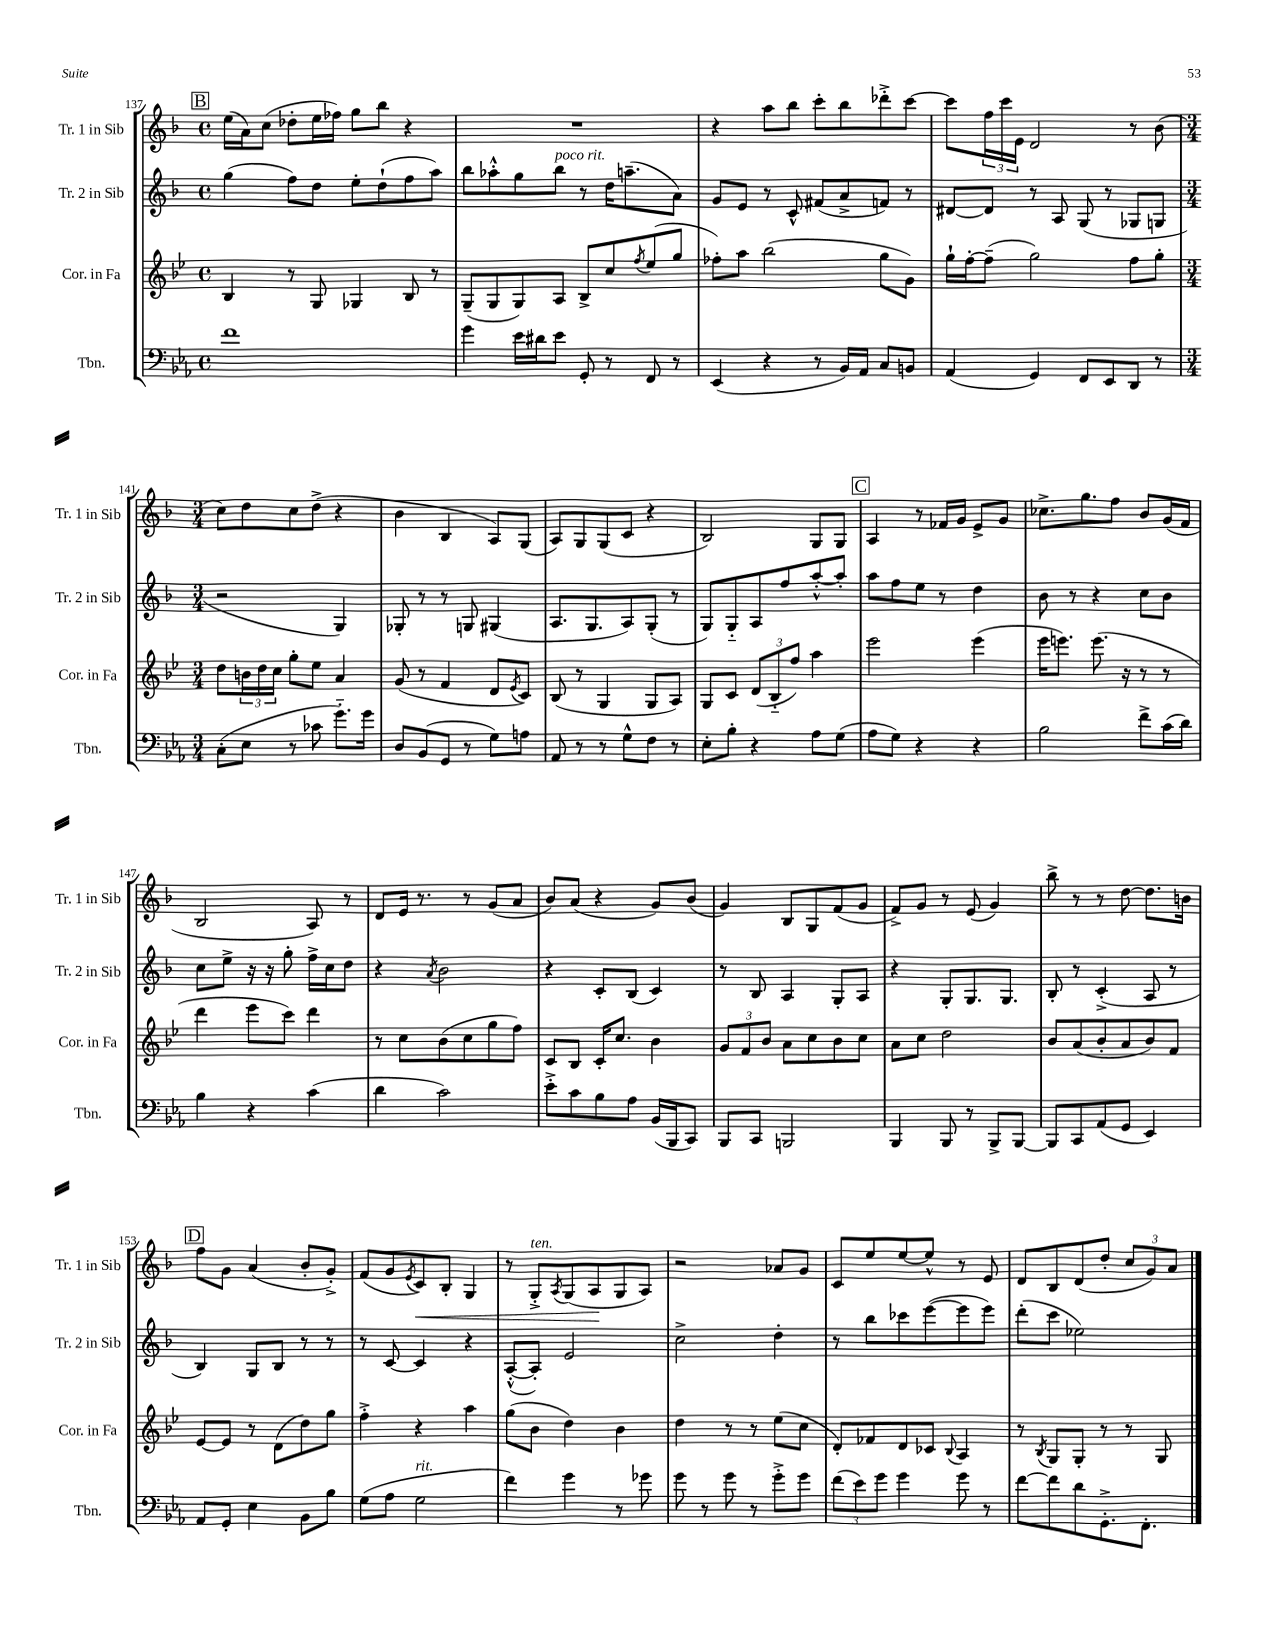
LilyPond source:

<<
\new StaffGroup <<
\new Staff = "s0" \with { instrumentName = "Tr. 1 in Sib" shortInstrumentName = "Tr. 1 in Sib" } {
    \clef treble \key f \major \defaultTimeSignature \time 4/4
    \mark \markup { \box "B" } e''16( a'16) c''8( des''8-. e''16 fes''16) g''8 bes''8 r4 |
    R1 |
    r4 a''8 bes''8 c'''8-. bes''8 des'''8-.-> c'''8~ |
    c'''8 \tuplet 3/2 { f''16 c'''16 e'16 } d'2 r8 bes'8( |
    \numericTimeSignature \time 3/4 c''8) d''8 c''8 d''8->( r4 |
    bes'4 bes4 a8) g8( |
    a8) g8 g8( c'8 r4 |
    bes2) g8 g8 |
    \mark \markup { \box "C" } a4 r8 fes'16 g'16 e'8-> g'8 |
    ces''8.-> g''8. f''8 bes'8 g'16( f'16 |
    bes2 a8) r8 |
    d'8 e'16 r8. r8 g'8( a'8 |
    bes'8) a'8( r4 g'8) bes'8( |
    g'4) bes8 g8 f'8( g'8 |
    f'8->) g'8 r8 e'8( g'4) |
    bes''8-> r8 r8 d''8~ d''8. b'16 |
    \mark \markup { \box "D" } f''8 g'8 a'4( bes'8-. g'8-.->) |
    f'8( g'8 \acciaccatura { e'8 } c'8\<) bes8-. g4 |
    r8 g8-.->^\markup { \italic "ten." } \acciaccatura { a8 } g8( a8\! g8 a8) |
    r2 aes'8 g'8 |
    c'8 e''8 e''8~ e''8-^ r8 e'8 |
    d'8 bes8 d'8( d''8-. \tuplet 3/2 { c''8 g'8) a'8 } \bar "|." |
}
\new Staff = "s1" \with { instrumentName = "Tr. 2 in Sib" shortInstrumentName = "Tr. 2 in Sib" } {
    \clef treble \key f \major \defaultTimeSignature \time 4/4
    \mark \markup { \box "B" } g''4( f''8) d''8 e''8-. d''8-!( f''8 a''8) |
    bes''8 aes''8-.-^ g''8 bes''8^\markup { \italic "poco rit." } r8 d''16 a''8.--( a'8) |
    g'8 e'8 r8 c'8-^ fis'8( a'8-> f'8) r8 |
    dis'8~ dis'8 r8 a8 g8( r8 ges8 g8 |
    \numericTimeSignature \time 3/4 r2 g4) |
    ges8-. r8 r8 g8 gis4( |
    a8. g8. a8) g8-.( r8 |
    g8) g8-_ a8 f''8 a''8~-.-^ a''8-. |
    \mark \markup { \box "C" } a''8 f''8 e''8 r8 d''4 |
    bes'8 r8 r4 c''8 bes'8 |
    c''8 e''8-> r16 r16 g''8-. f''16-> c''16 d''8 |
    r4 \acciaccatura { a'8 } bes'2 |
    r4 c'8-. bes8( c'4) |
    r8 bes8 a4 g8-. a8 |
    r4 g8-. g8. g8. |
    bes8-. r8 c'4-.->( a8 r8 |
    \mark \markup { \box "D" } bes4) g8 bes8 r8 r8 |
    r8 c'8~ c'4 r4 |
    a8~-.-^( a8-.) e'2 |
    c''2-> d''4-. |
    r8 bes''8 ces'''8 e'''8~( e'''8 e'''8) |
    d'''8-.( c'''8 ees''2) \bar "|." |
}
\new Staff = "s2" \with { instrumentName = "Cor. in Fa" shortInstrumentName = "Cor. in Fa" } {
    \clef treble \key bes \major \defaultTimeSignature \time 4/4
    \mark \markup { \box "B" } bes4 r8 g8 ges4 bes8 r8 |
    g8--( g8 g8) a8 bes8-> c''8 \acciaccatura { f''8 } ees''8( g''8 |
    fes''8-.) a''8 bes''2( g''8 g'8) |
    g''16-! f''16~-. f''8--( g''2) f''8 g''8-. |
    \numericTimeSignature \time 3/4 d''8 \tuplet 3/2 { b'16 d''16 c''16 } g''8-. ees''8 a'4 |
    g'8( r8 f'4 d'8 \acciaccatura { ees'8 } c'8) |
    bes8( r8 g4 g8 a8) |
    g8 c'8 \tuplet 3/2 { d'8( bes8-_ f''8) } a''4 |
    \mark \markup { \box "C" } ees'''2 ees'''4( |
    ees'''16 e'''8.) e'''8.( r16 r8 r8 |
    d'''4 ees'''8 c'''8) d'''4 |
    r8 c''8 bes'8( c''8 g''8 f''8) |
    c'8 bes8 c'16-. c''8. bes'4 |
    \tuplet 3/2 { g'8 f'8 bes'8 } a'8 c''8 bes'8 c''8 |
    a'8 c''8 d''2 |
    bes'8 a'8( bes'8-. a'8 bes'8) f'8 |
    \mark \markup { \box "D" } ees'8~ ees'8 r8 d'8( d''8) g''8 |
    f''4-.-> r4 a''4 |
    g''8( bes'8 d''4) bes'4 |
    d''4 r8 r8 ees''8( c''8 |
    d'8-.) fes'8 d'8 ces'8 \appoggiatura { bes8 } a4 |
    r8 \acciaccatura { bes8 } g8 g8-. r8 r8 g8 \bar "|." |
}
\new Staff = "s3" \with { instrumentName = "Tbn." shortInstrumentName = "Tbn." } {
    \clef bass \key ees \major \defaultTimeSignature \time 4/4
    \mark \markup { \box "B" } f'1 |
    g'4 ees'16 dis'16 ees'8 g,8-. r8 f,8 r8 |
    ees,4( r4 r8 bes,16) aes,16 c8 b,8 |
    aes,4( g,4) f,8 ees,8 d,8 r8 |
    \numericTimeSignature \time 3/4 c8-.( ees8 r8 ces'8 g'8.-_) g'16 |
    d8 bes,8( g,8 r8 g8) a8 |
    aes,8 r8 r8 g8-^ f8 r8 |
    ees8-. bes8-. r4 aes8 g8( |
    \mark \markup { \box "C" } aes8 g8) r4 r4 |
    bes2 f'8-> c'16( d'16) |
    bes4 r4 c'4( |
    d'4 c'2) |
    ees'8-.-> c'8 bes8 aes8 bes,16( bes,,16 c,8) |
    bes,,8 c,8 b,,2 |
    bes,,4 bes,,8 r8 bes,,8-> bes,,8~ |
    bes,,8 c,8 aes,8( g,8 ees,4) |
    \mark \markup { \box "D" } aes,8 g,8-. ees4 bes,8 bes8 |
    g8( aes8 g2^\markup { \italic "rit." } |
    f'4) g'4 r8 ges'8 |
    g'8 r8 g'8 r8 g'8-.-> g'8 |
    \tuplet 3/2 { f'8( ees'8) g'8 } g'4 g'8 r8 |
    f'8~ f'8 d'8 g,8.-.-> f,8.-. \bar "|." |
}
>>
>>
\layout { \context { \Score currentBarNumber = #137 } }
